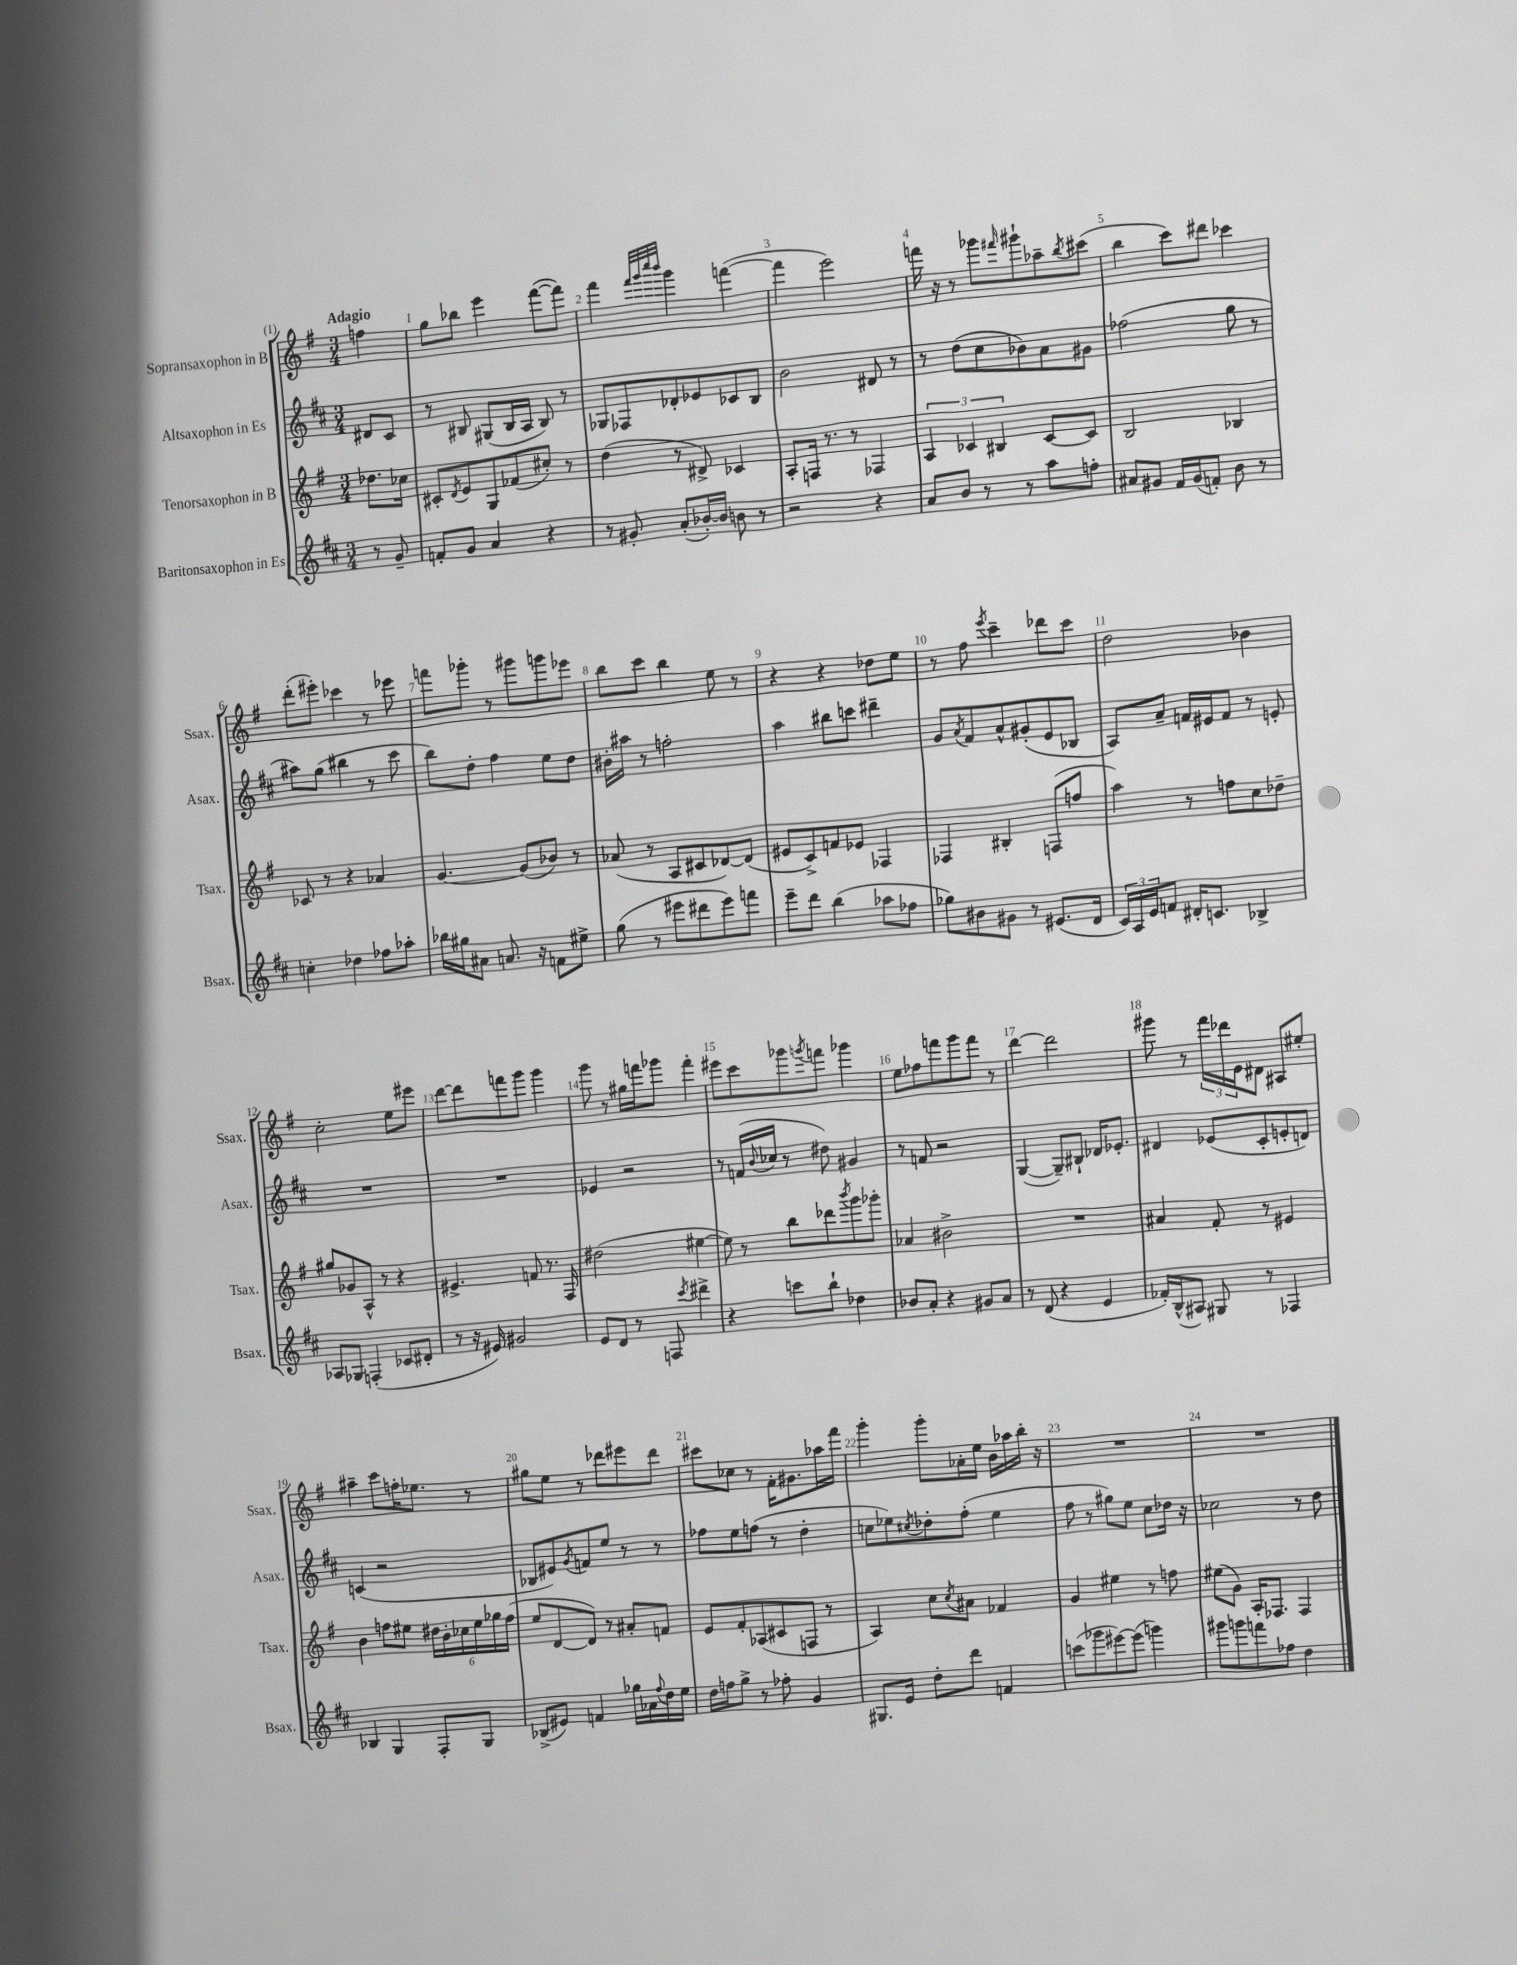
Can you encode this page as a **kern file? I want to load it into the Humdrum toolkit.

**kern	**kern	**kern	**kern
*part4	*part3	*part2	*part1
*staff4	*staff3	*staff2	*staff1
*I"Baritonsaxophon in Es	*I"Tenorsaxophon in B	*I"Altsaxophon in Es	*I"Sopransaxophon in B
*I'Bsax.	*I'Tsax.	*I'Asax.	*I'Ssax.
*clefG2	*clefG2	*clefG2	*clefG2
*k[f#c#]	*k[f#]	*k[f#c#]	*k[f#]
*M3/4	*M3/4	*M3/4	*M3/4
=	=	=	=
!	!	!	!LO:TX:a:B:t=Adagio
8r	8.dd-X\L	8d#X/L	4ffn\
8g~/	.	8c#/J	.
.	16cc-X\Jk	.	.
=1	=1	=1	=1
8fn'/L	8c#X'/L	8r	8gg\L
.	8qd/	.	.
8g/J	8e/	8B#X/	8bb-X\J
4a/	8G/	(8G#X/L	4eee\
.	(8f-X/	16B#/L	.
.	.	16A/JJ	.
4r	8cc#X'/J)	8B#/)	([8fff#\L
.	8r	8r	8fff#\J])
=2	=2	=2	=2
8r	(4dd\	8G-X/L	4fff#\
8g#X'/	.	8F-X/	.
.	.	.	32qqfff#/LLL
.	.	.	32qqggg/
.	.	.	32qqcccc/
.	.	.	32qqbbb/JJJ
(8a'/L	8r	8d-X'/	4ggg\
[16b-X'/L)	8d#X^/)	8e-X/	.
16b-/JJ]	.	.	.
8bn\	4c-X/	8c-X/	([4fffn\
8r	.	8B/J	.
=3	=3	=3	=3
2r	8A'/L	2b\	4fff\]
.	16Fn/Jk	.	.
.	8.r	.	.
.	.	.	2eee\)
.	8r	.	.
4r	4F-X/	8d#X/	.
.	.	8r	.
=4	=4	=4	=4
8a/L	6A/	8r	16fffn\
.	.	.	16r
8b/J	.	(8dd\L	8r
.	6c-X/	.	.
8r	.	8cc#\	8ggg-X\L
.	6B#X/	.	.
.	.	.	16qqfff#X/
8r	.	8b-X\)	8ggg#X`\
8aa\L	[8c-/L	8a\	8aa-X~\
.	.	.	8qbb/
8ffn'\J	8c-/J]	8g#X\J	(8ccc#X\J
=5	=5	=5	=5
8a#X/L	2B/	(2ff-X\	4bb\
8g#X/J	.	.	.
16f#/LL	.	.	8ccc\L)
(16g#/J	.	.	.
8fn'/J)	.	.	8ddd#X\J
8b\	4B-X/	8gg\	4ccc-X\
8r	.	8r	.
!!LO:LB:g=z
=6	=6	=6	=6
4ccn'\	8c-X/	8aa#X\L)	(8ddd'\L
.	8r	(8gg\J	8eee#X'\J)
4dd-X\	4r	4bb#X\	4ccc-X\
8ff-X\L	4a-X/	8r	8r
8aa-X'\J	.	8ccc#\	8eee-X\
=7	=7	=7	=7
16bb-X\LL	[4.g/	8bb\L)	8fffn\L
16gg#X\J	.	.	.
8a#X\J	.	8dd'\J	8ggg-X'\J
8.an/	.	4ff#\	8r
.	(8g/L]	.	8ggg#X\L
16r	.	.	.
8fn\L	8b-X/J)	8ee\L	8gggn\
8ee#X^\J	8r	8dd\J	8eee-X\J
=8	=8	=8	=8
(8gg\	(8a-X/	16b#X'\LL	8bb\L
.	.	16aa#X\JJ	.
8r	8r	8r	8ccc\J
8eee#X\L	8A/L	2ffn'\	4bb\
8ddd#X\	8c#X/	.	.
8eee#\)	[8d-X/)	.	8ee\
8fffn\J	(8d-/J]	.	8r
=9	=9	=9	=9
8eee~\L	8e#X/L	4aa\	4r
8ddd\J	8c^/)	.	.
(4bb\	8fn/	8bb#X\L	4r
.	8e-X/J	8cccn\J	.
8aa-X\L	4F-X/	4ddd#X~\	8dd-X\L
8ff-X\J	.	.	8ee\J
=10	=10	=10	=10
8gg-X\L)	4F-X/	8g/L	8r
.	.	8qa/	.
8b#X\	.	8f#/	8ff#\
.	.	.	8qeee/
8g#X\J	4B#X'/	8a^^/	4ccc~\
8r	.	(8g#X'/	.
(8.e#X/L	(8Fn/L	8e/	8ddd-X\L
.	8ffn/J	8B-X/J	8ccc\J
16d/Jk	.	.	.
=11	=11	=11	=11
24c#/LL)	4aa\)	8A/L)	2dd\
24A/	.	.	.
24e/J	.	.	.
8fn/J	.	8a~/J	.
16d#X'/KL	8r	16fn/LL	.
8.cn/J	.	16e#X/J	.
.	8ffn\L	8f/J	.
4B-X^/	8cc\	8r	4b-X\
.	8dd-X~\J	8en'/	.
!!LO:LB:g=z
=12	=12	=12	=12
8A-X/L	8gg#X/L	2.r	2cc'\
8G-X/J	8g-X/	.	.
(4Fn'/	8A^^/J	.	.
.	8r	.	.
8c-X/L	4r	.	8ee\L
8d#X'/J	.	.	8eee#X\J
=13	=13	=13	=13
8r	4.e#X^/	2.r	[8ddd\L
16r	.	.	8ddd\]
16e#X/)	.	.	.
2g#X/	.	.	8fffn\
.	8fn/	.	8ggg\J
.	8.r	.	4ggg\
.	16F#/	.	.
=14	=14	=14	=14
8e/L	(2dd#X\	4e-X/	8ggg\
8d/J	.	.	8r
8r	.	2r	16gg#X\LL
.	.	.	16fffn\J
8Fn/	.	.	8ggg-X\J
8qccc#/	.	.	.
4ddd#X^\	[4ee#X\	.	4fff'\
=15	=15	=15	=15
4r	8ee#\])	8r	8eee#X\L
.	8r	(16fn/LL	8ccc\
.	.	8qqb/	.
.	.	16cc-X/JJ	.
8cccn\L	8bb\L	8r	8ggg-X\
.	.	.	8qgggn/
8bb`\J	8ddd-X\	8dd#X\)	8fffn\J
.	8qbbb/	.	.
4dd-X\	8ggg\	4g#X/	4ggg-X\
.	8ggg-X'\J	.	.
=16	=16	=16	=16
8b-X/L	4a-X/	8r	8ee\L
8a'/J	.	8fn/	8ff-X\
4r	2b#X^\	2r	8fffn\
.	.	.	8ggg\
8g#X/L	.	.	8fff\J
8a/J	.	.	8r
=17	=17	=17	=17
8r	2.r	([4G/	[4ddd\
(8d/	.	.	.
4r	.	8G~/L])	2ddd\]
.	.	8B#X`/J	.
4e/	.	16d-X/KL	.
.	.	8.e-X'/J	.
=18	=18	=18	=18
16f-X'/LL)	4a#X/	4d#X/	8ggg#X\
(16B^^/J	.	.	.
8A#X/J)	.	.	8r
8G#X/	8f#'/	(8e-X/L	24fff#\LL
.	.	.	24ddd-X\
.	.	.	24e\J
8r	8r	8c#'/	8d#X\J
4F-X/	4e#X/	8en'/	8A#X/L
.	.	8dn/J)	8ee#X'/J
!!LO:LB:g=z
=19	=19	=19	=19
4B-X/	4b\	(4cn/	4aa#X~\
4G/	8ffn\L	2r	8ccc\L
.	8ee#X\J	.	16ffn'\K
.	.	.	8.ee-X\J
8F#'/L	24dd#X\LL	.	.
.	24b'\	.	.
.	24cc-X\	.	.
8G/J	24ee#\	.	8r
.	24gg-X\	.	.
.	(24ff\JJ	.	.
=20	=20	=20	=20
(8B-X^/L	8ee/L	8B-X/L	8gg#X\L
8e#X/J)	[8d/	8e#X/)	8ee\J
.	.	8qg/	.
4fn/	8d/J])	8fn/	8r
.	8r	8ee/J	8ddd-X\L
16gg-X\LL	8a#X'/L	8r	8eee#X\
16a-X\	.	.	.
8qqff#/	.	.	.
16dd\	8fn/J	8r	8ddd-\J
16ee\JJ	.	.	.
=21	=21	=21	=21
16dd\LL	8e/L	8ff-X\L	8ccc#X\L
16ffn\J	.	.	.
8gg^\J	8f#'/	8ee\	8cc-X\J
8r	(8A-X/	(8ffn\J	8r
8ff-X'\	8c#X/	8r	16f#'\KL
.	.	.	8.g#X\
4g/	8Fn/J	4dd'\	.
.	8r	.	16aa-X\L
.	.	.	16fff#\JJ
=22	=22	=22	=22
8.G#X/L	4A/)	8ccn\L	4ggg'\
.	.	8ee-X\)	.
16e/Jk	.	.	.
.	.	8qcc#X/	.
8dd'\L	8cc\L	8dd-X'\	8ggg'\L
.	8qcc/	.	.
8ddd\J	8a#X\J	(8ff#'\J	16a-X'\L
.	.	.	16ee\JJ
4fn/	4f-X/	4ee-\	16b\LL
.	.	.	16aa-X\
.	.	.	16bb'\JJ
.	.	.	16r
=23	=23	=23	=23
(8cccn\L	4g/	8ff#\	2.r
8ggg-X\	.	8r	.
[8eee#X\)	4ee#X\	8gg#X\L)	.
(8eee#\J]	.	8ee\J	.
4gggn\)	8r	8cc#\L	.
.	8ffn\	16dd-X\Jk	.
.	.	16r	.
=24	=24	=24	=24
8ggg#X\L	(8ee#X\L	2cc-X\	2.r
8gggn\	8g\J)	.	.
8fffn\	16A'/KL	.	.
.	8.F-X/J	.	.
8ff-X\J	.	.	.
4dd\	4F-/	8r	.
.	.	8dd\	.
==	==	==	==
*-	*-	*-	*-
